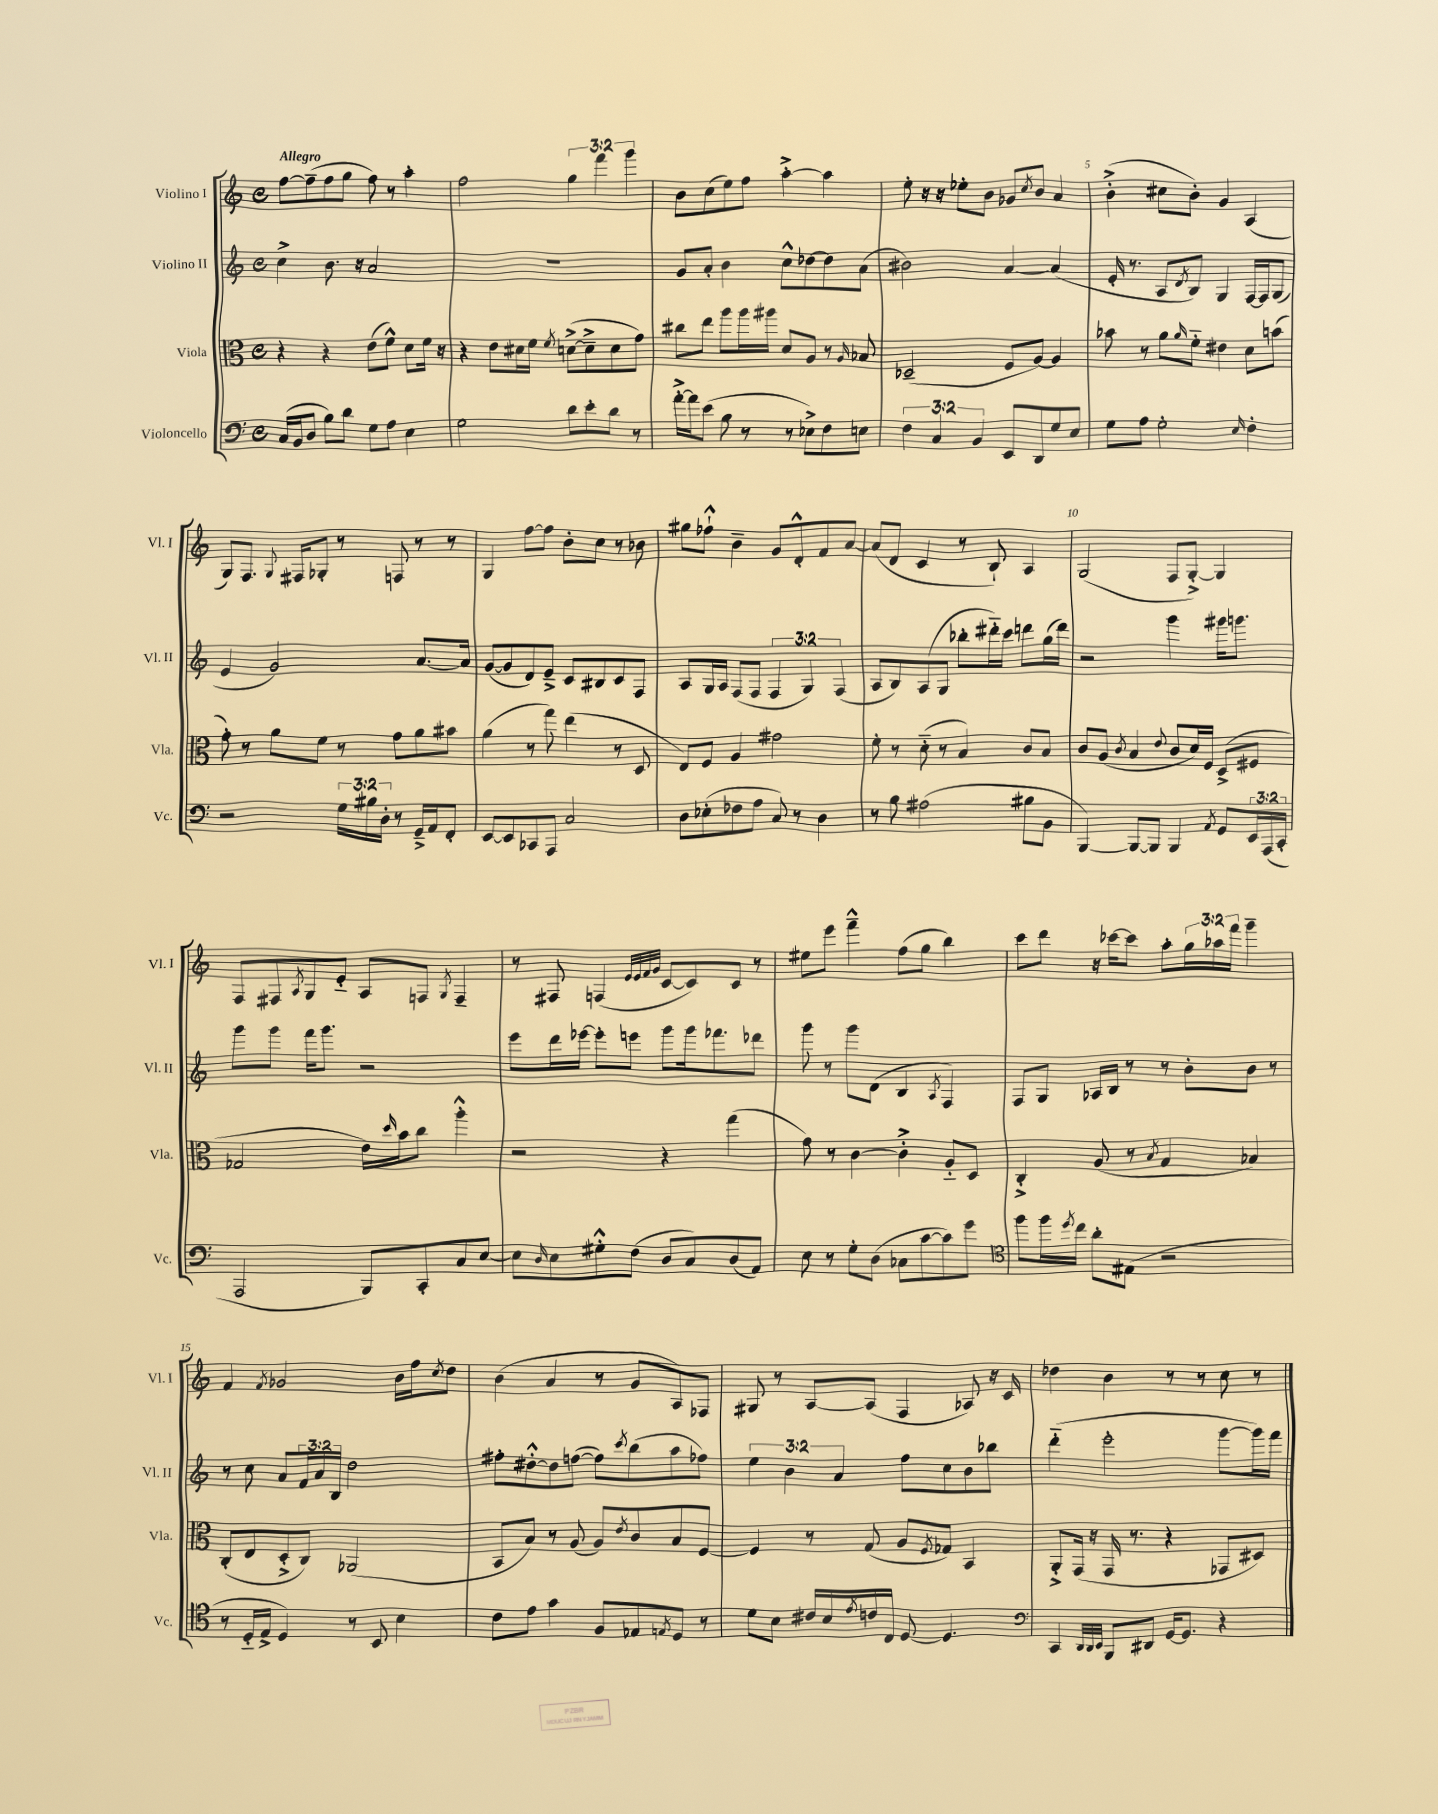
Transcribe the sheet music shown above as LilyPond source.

<<
\new StaffGroup <<
\new Staff = "s0" \with { instrumentName = "Violino I" shortInstrumentName = "Vl. I" } {
    \clef treble \key c \major \defaultTimeSignature \time 4/4 \override Staff.TupletNumber.text = #tuplet-number::calc-fraction-text \tempo "Allegro"
    f''8~ f''8--( f''8 g''8 f''8) r8 a''4-. |
    f''2 \tuplet 3/2 { g''4 f'''4 g'''4 } |
    b'8 c''8( e''8) f''8 a''4~-.-> a''4 |
    e''8-. r16 r16 ees''8-. b'8 ges'8 \acciaccatura { c''8 } b'8 a'4 |
    b'4-.->( cis''8 b'8-.) g'4 a4( |
    g8) f8. \appoggiatura { g8 } fis16 ges8-. r8 f8 r8 r8 |
    g4 f''8~ f''8 b'8-. c''8 r8 bes'8 |
    gis''8 fes''8-!-^ b'4-- g'8 d'8-.-^ f'8 a'8~ |
    a'8( d'8 c'4 r8 b8-!) a4 |
    g2( f8 g8~-.->) g4 |
    f8 fis8 \acciaccatura { a8 } g8 e'8-_ a8 f8 \acciaccatura { g8 } f4-- |
    r8 fis8 f4( \grace { e'32 e'32 f'32 g'32 } c'8~ c'8) c'8 r8 |
    eis''8 e'''8 f'''4---^ f''8( g''8 b''4) |
    c'''8 d'''8 r16 ces'''16~ ces'''8 a''8-. \tuplet 3/2 { g''16 aes''16 f'''16 } g'''4-- |
    f'4 \acciaccatura { f'8 } ges'2 b'16 f''16 \acciaccatura { c''8 } d''8 |
    b'4( a'4 r8 g'8 a8) fes8 |
    gis8 r8 a8~ a8( f4 aes8) r16 c'16 |
    des''4 b'4 r8 r8 c''8 r8 \bar "|." |
}
\new Staff = "s1" \with { instrumentName = "Violino II" shortInstrumentName = "Vl. II" } {
    \clef treble \key c \major \defaultTimeSignature \time 4/4 \override Staff.TupletNumber.text = #tuplet-number::calc-fraction-text
    c''4-> b'8. r16 a'2 |
    R1 |
    g'8 a'8-. b'4 c''8-^ des''8~ des''8 a'8( |
    bis'2) a'4~ a'4( |
    e'16-. r8. a8 \acciaccatura { d'8 } b8) g4 f16~ f16 g8( |
    e'4 g'2) a'8.~ a'16 |
    g'8~( g'8 d'8) e'8---> c'8 bis8 c'8 f8 |
    a8 g16 a16 f8( f8 \tuplet 3/2 { f4 g4) f4( } |
    a8 b8) a8( g8 bes''8-. dis'''16-_) c'''16 d'''8 g''16( d'''16) |
    r2 g'''4 gis'''16 g'''8. |
    g'''8 g'''8 f'''16 g'''8. r2 |
    e'''8 d'''16 ees'''16~ ees'''8-. e'''8 g'''8 g'''16 fes'''8. des'''8 |
    g'''8 r8 g'''8 d'8( b4 \acciaccatura { a8 } f4) |
    f8 g8 aes16 b16 r8 r8 b'8-. b'8 r8 |
    r8 c''8 a'8 \tuplet 3/2 { f'16 a'16 b16 } d''2 |
    fis''8-. dis''8~-.-^ dis''8 f''8~( f''8) \acciaccatura { c'''8 } b''8( a''8 fes''8) |
    \tuplet 3/2 { e''4 b'4 a'4 } f''8 c''8 b'8 bes''8 |
    d'''4-_( e'''2-. g'''8~ g'''16) f'''16 \bar "|." |
}
\new Staff = "s2" \with { instrumentName = "Viola" shortInstrumentName = "Vla." } {
    \clef alto \key c \major \defaultTimeSignature \time 4/4
    r4 r4 e'8( f'8-^) d'8 f'16 r16 |
    r4 e'8 dis'16 f'16 \acciaccatura { f'8 } d'8~->( d'8---> d'8 g'8) |
    cis''8 e''8 a''8 a''16 ais''16 d'8 a8 r8 \grace { a16 } bes8 |
    des2--( f8 a8~) a4 |
    bes'8 r8 a'8 \grace { a'16 } f'8-_ eis'4 d'8 b'8( |
    g'8-.) r8 a'8 f'8 r8 g'8 a'8 bis'8 |
    a'4( r8 g''8) e''4( r8 d8 |
    e8) f8 a4 gis'2 |
    f'8-. r8 d'8-_( r8 b4) c'8 b8 |
    c'8 a8( \acciaccatura { c'8 } b4 \appoggiatura { e'8 } c'8 d'16) f16 d8->( fis8 |
    ges2 e'16) \grace { d''16 } b'16 c''8 a''4-.-^ |
    r2 r4 g''4( |
    g'8) r8 c'4~ c'4-.-> a8-_ d8 |
    c4-.-> a8( r8 \acciaccatura { b8 } g4 bes4) |
    c8-.( e8 d8-.-> c8) aes,2( |
    b,8 b8) r8 a8( a8) \acciaccatura { e'8 } c'8 b8 f8~ |
    f4 r8 g8( a8 \acciaccatura { f8 } ges8) b,4 |
    a,8-.-> g,16( r16 g,16 r8. r4 ges,8 dis8) \bar "|." |
}
\new Staff = "s3" \with { instrumentName = "Violoncello" shortInstrumentName = "Vc." } {
    \clef bass \key c \major \defaultTimeSignature \time 4/4 \override Staff.TupletNumber.text = #tuplet-number::calc-fraction-text
    c16( b,16 d8 b8) d'8 g8 a8 e4 |
    g2 d'8 e'8-. d'8 r8 |
    a'16~-.-> a'16 e'8( b8 r8 r8 ees8->) f8 e8 |
    \tuplet 3/2 { f4 c4 b,4 } e,8 d,8 g8 e8 |
    g8 a8 g2-. \grace { e16 } f4-. |
    r2 \tuplet 3/2 { g16 bis16 d16-. } r8 g,16---> a,16 f,8-. |
    e,8~ e,8 ces,8 a,,8 c2 |
    d8 ees8-.( fes8 a8 c8) r8 d4 |
    r8 b8 ais2( bis8 b,8 |
    b,,4~) b,,8~ b,,8 b,,4 \acciaccatura { a,8 } g,8 \tuplet 3/2 { e,16 a,,16( c,16-. } |
    a,,2 b,,8) c,8-. c8 e8~ |
    e8 \grace { d16 } e8 gis8-.-^ f8( d8 c8) d8( a,8) |
    e8 r8 g8-. d8( ces8 c'8~ c'8) g'8 |
    \clef tenor f''8 f''16 \acciaccatura { d''8 } c''16 a'8-. eis8( r2 |
    r8 d16-_ e16-> d4) r8 b,8 b4 |
    c'8 e'8 g'4 f8 ees8 \acciaccatura { e8 } d8 r8 |
    d'8 b8 cis'16 b16 \acciaccatura { e'8 } c'16 c16 d8~ d4. |
    \clef bass c,4 \grace { d,32 d,32 e,32 } b,,8 dis,8 g,16~ g,8. r4 \bar "|." |
}
>>
>>
\layout { \context { \Score \override BarNumber.break-visibility = ##(#f #t #t) barNumberVisibility = #(every-nth-bar-number-visible 5) } }
